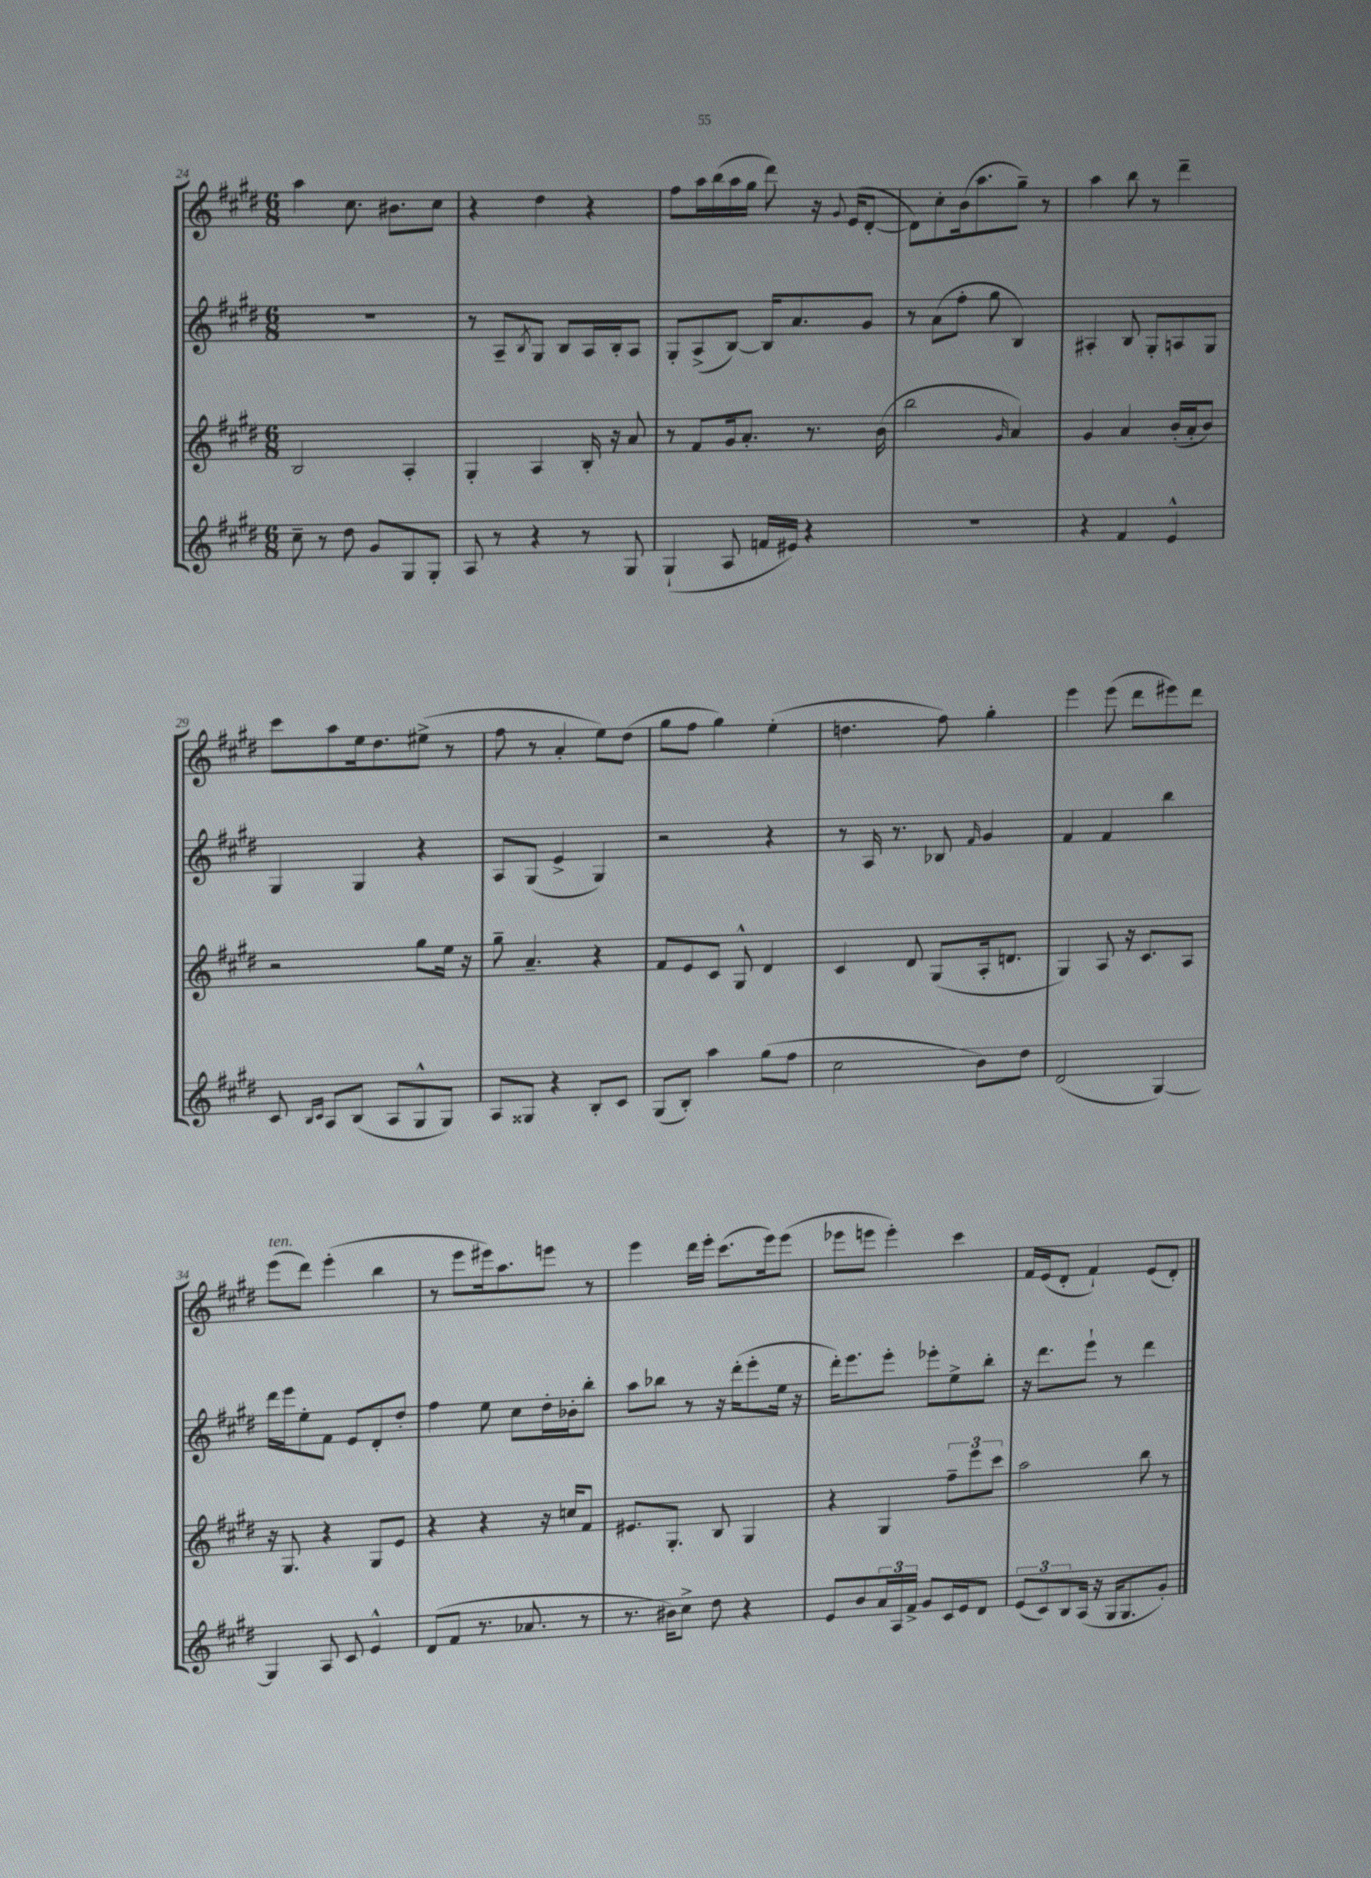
<<
\new StaffGroup <<
\new Staff = "s0" {
    \clef treble \key e \major \numericTimeSignature \time 6/8
    a''4 cis''8. bis'8. cis''8 |
    r4 dis''4 r4 |
    fis''8 a''16 b''16( a''16 gis''16 dis'''8) r16 \appoggiatura { gis'8 } e'16( dis'8~-. |
    dis'8) cis''8-. b'16( a''8. gis''8--) r8 |
    a''4 b''8 r8 dis'''4-- |
    cis'''8 a''8 e''16 dis''8. eis''8->( r8 |
    fis''8 r8 a'4-. e''8) dis''8( |
    gis''8 fis''8 gis''4) e''4-.( |
    d''4. fis''8) gis''4-. |
    e'''4 e'''8( dis'''8 eis'''8) dis'''8 |
    e'''8^\markup { \italic "ten." }( dis'''8) e'''4-.( b''4 |
    r8 e'''8 eis'''16) a''8. e'''8 r8 |
    e'''4 dis'''16 e'''16-. cis'''8.( e'''16) e'''8( |
    ees'''8 e'''8 e'''4-.) cis'''4 |
    fis'16 e'16( dis'8-. fis'4-!) e'8( dis'8-.) \bar "|." |
}
\new Staff = "s1" {
    \clef treble \key e \major \numericTimeSignature \time 6/8
    R2. |
    r8 a8-- \acciaccatura { b8 } gis8 b8 a16 b16-. a8 |
    gis8-. a8->( b8~) b16 a'8. gis'8 |
    r8 a'8( fis''8-. gis''8 b4) |
    ais4-. b8 gis8-. a8 gis8 |
    gis4 gis4 r4 |
    a8 gis8( e'4-> gis4) |
    r2 r4 |
    r8 a16 r8. bes8 \grace { fis'16 } gis'4 |
    fis'4 fis'4 b''4 |
    dis'''16 e'''16 e''8-. fis'8 e'8 dis'8-. dis''8-. |
    fis''4 e''8 cis''8 dis''16-. bes'16-. b''8-. |
    a''8 bes''8 r8 r16 dis'''16-.( e'''8-. e''16 r16 |
    dis'''16-.) e'''8. e'''8-. ees'''8-. e''8-> b''8-. |
    r16 dis'''8. e'''8-! r8 dis'''4 \bar "|." |
}
\new Staff = "s2" {
    \clef treble \key e \major \numericTimeSignature \time 6/8
    b2 a4-. |
    gis4-. a4 b16-. r16 a'8 |
    r8 fis'8 gis'16 a'8.-. r8. b'16( |
    b''2 \grace { gis'16 } a'4) |
    gis'4 a'4 b'16-.( a'16-. b'8) |
    r2 gis''8 e''16 r16 |
    gis''8-- a'4.-- r4 |
    fis'8 e'8 cis'8 gis8-^ dis'4 |
    cis'4 dis'8 gis8( a16-. d'8. |
    gis4) a8 r16 cis'8. a8 |
    r16 gis8. r4 gis8 e'8 |
    r4 r4 r16 c''16 fis'8 |
    eis'8. gis8.-. b8 gis4 |
    r4 gis4 \tuplet 3/2 { fis''8-- e'''8 cis'''8 } |
    a''2 b''8 r8 \bar "|." |
}
\new Staff = "s3" {
    \clef treble \key e \major \numericTimeSignature \time 6/8
    cis''8-- r8 dis''8 gis'8 gis8 gis8-. |
    a8 r8 r4 r8 gis8 |
    gis4-!( a8 f'16 eis'16) r4 |
    R2. |
    r4 fis'4 e'4-^ |
    cis'8 \grace { b16 cis'16 } a8 b8( a8 gis8-^ gis8) |
    a8 gisis8 r4 b8-. cis'8 |
    gis8( b8-.) a''4 gis''8( fis''8 |
    cis''2 b'8) dis''8 |
    dis'2( gis4~) |
    gis4 a8 cis'8 e'4-^ |
    dis'8( fis'8 r8. aes'8. r8 |
    r8. bis'16) cis''8-> dis''8 r4 |
    e'8 b'8 \tuplet 3/2 { a'16 a16 fis'16-> } gis'8 cis'16 e'16 dis'8 |
    \tuplet 3/2 { e'8( cis'8) b8 } a16( r16 gis16 gis8. gis'8-.) \bar "|." |
}
>>
>>
\layout { \context { \Score currentBarNumber = #24 } }
